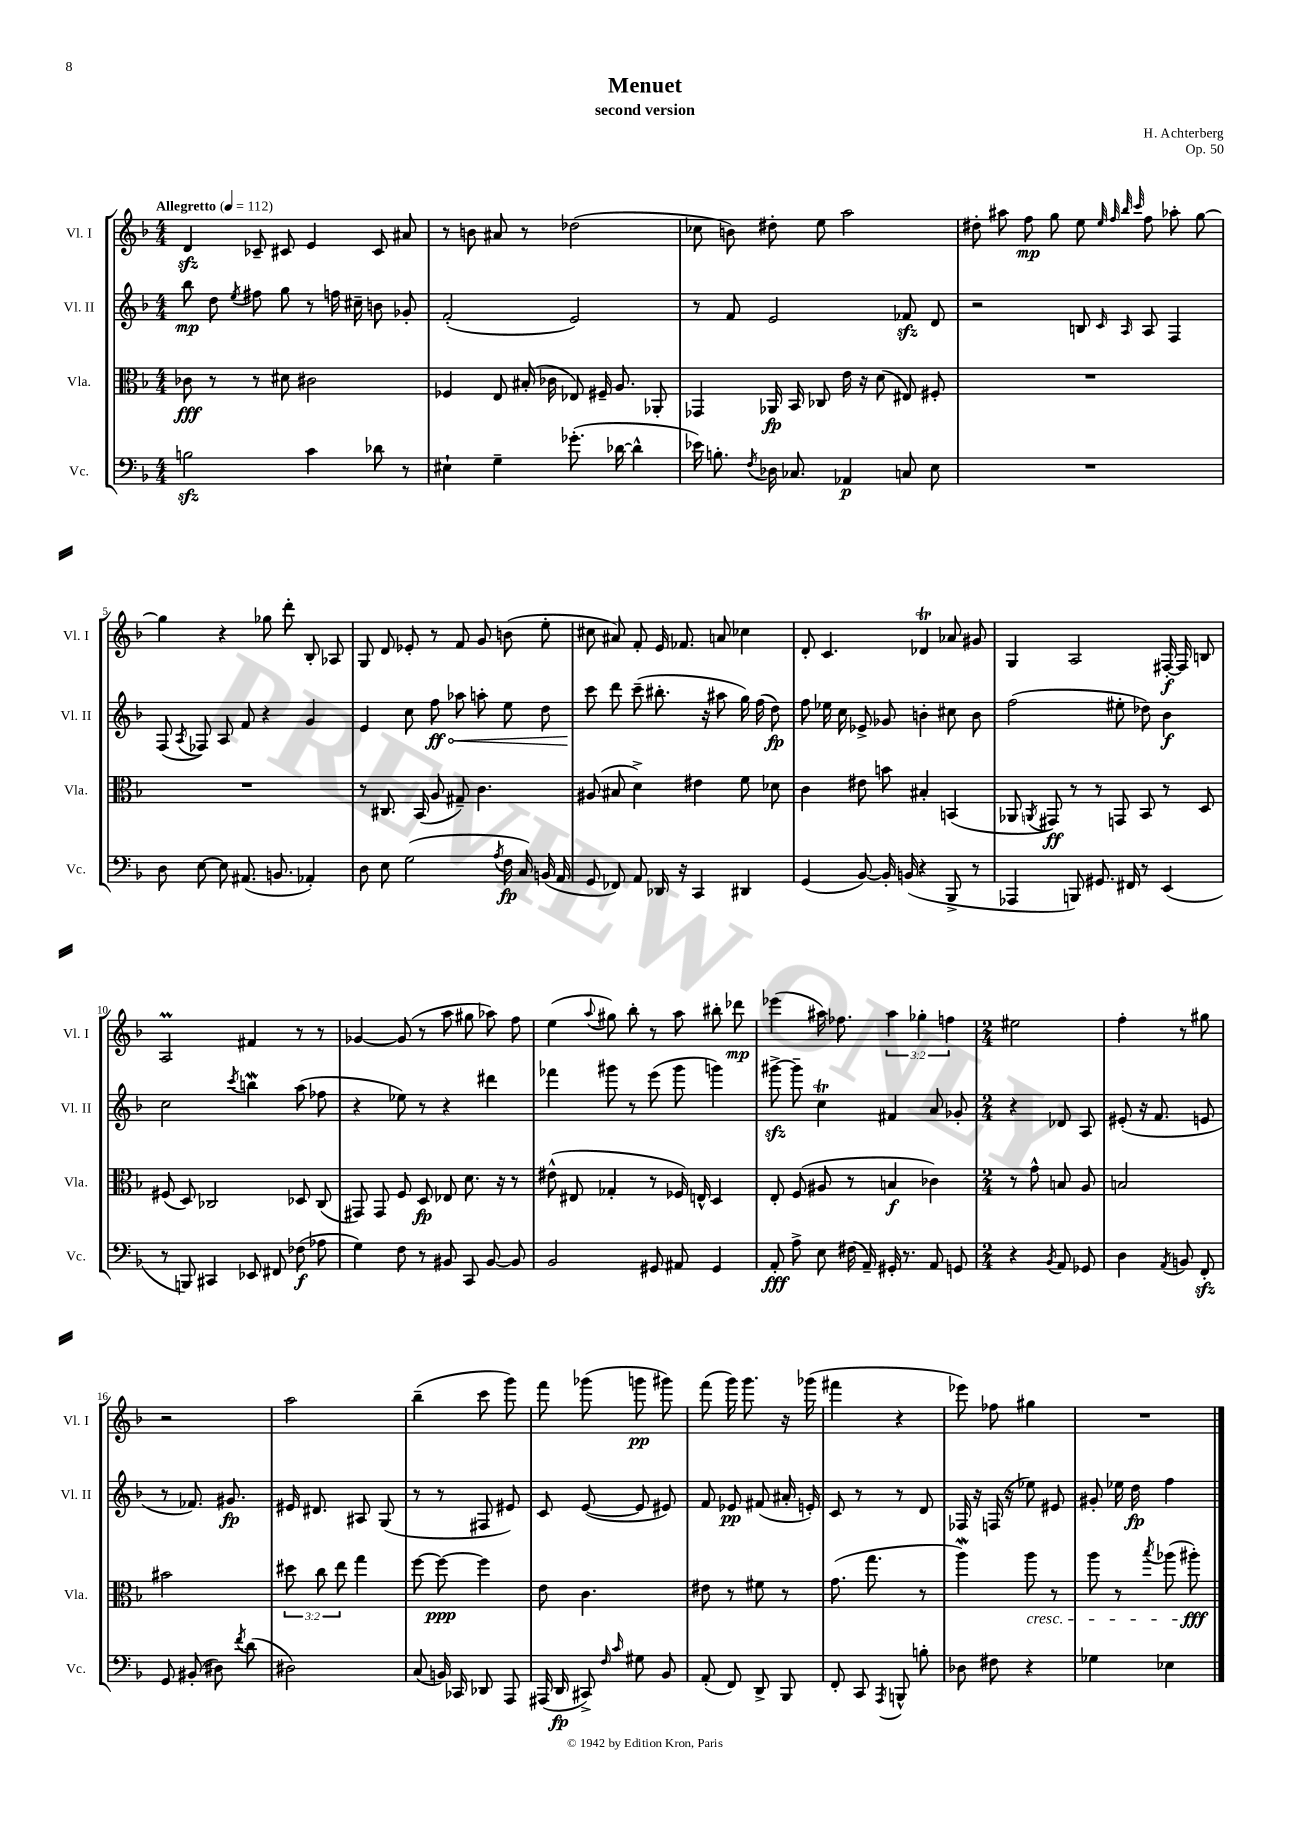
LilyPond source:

\header { title = "Menuet" composer = "H. Achterberg" subtitle = "second version" opus = "Op. 50" }
<<
\new StaffGroup <<
\new Staff = "s0" \with { instrumentName = "Vl. I" shortInstrumentName = "Vl. I" } {
    \clef treble \key f \major \numericTimeSignature \time 4/4 \override Staff.TupletNumber.text = #tuplet-number::calc-fraction-text \tempo "Allegretto" 4 = 112
    \autoBeamOff d'4\sfz ces'8-- cis'8 e'4 cis'8 ais'8 |
    r8 b'8 ais'8 r8 des''2( |
    ces''8 b'8) dis''8-. e''8 a''2 |
    dis''8-. ais''8 f''8\mp g''8 e''8 \grace { e''32 f''32 bes''32 c'''32 } f''8 aes''8-. g''8~ |
    g''4 r4 ges''8 d'''8-. bes8-. aes8 |
    g8 d'8 ees'8-. r8 f'8 g'8 b'8( e''8-. |
    cis''8 ais'8) f'8-. e'16 fes'8. a'8 ces''4 |
    d'8-. c'4. des'4\trill aes'8 gis'8 |
    g4 a2 fis16~-.\f fis16 b8 |
    a2\prall fis'4 r8 r8 |
    ges'4~ ges'8( r8 a''8 gis''8 aes''8) f''8 |
    e''4( \appoggiatura { a''8 } gis''8) bes''8-. r8 a''8 bis''8-. des'''8\mp |
    ees'''4( ais''16) fes''8. \tuplet 3/2 { ais''4 ges''4-. f''4 } |
    \numericTimeSignature \time 2/4 eis''2 |
    f''4-. r8 gis''8 |
    r2 |
    a''2 |
    bes''4--( c'''8 g'''8) |
    f'''8 ges'''8( g'''8\pp gis'''8) |
    f'''8( g'''16) g'''8. r16 ges'''16( |
    fis'''4 r4 |
    ees'''8) fes''8 gis''4 |
    R2 \bar "|." |
}
\new Staff = "s1" \with { instrumentName = "Vl. II" shortInstrumentName = "Vl. II" } {
    \clef treble \key f \major \numericTimeSignature \time 4/4
    \autoBeamOff bes''8\mp d''8 \acciaccatura { e''8 } fis''8 g''8 r8 f''16 cis''16-- b'8 ges'8-. |
    f'2-.( e'2) |
    r8 f'8 e'2 fes'8\sfz d'8 |
    r2 b8 \grace { c'16 a16 } a8 f4 |
    f8( \acciaccatura { a8 } fes8) a8 f'8 r4 g'4 |
    e'4 c''8 \once \override Hairpin.circled-tip = ##t f''8\ff\< aes''8 a''8-. e''8 d''8 |
    c'''8\! d'''8 c'''8--( bis''8.-. r16 ais''8 g''16) f''16( d''8\fp) |
    f''8 ees''16 c''16 ees'8-> ges'8 b'4-. cis''8 b'8 |
    f''2( eis''8-. des''8) bes'4\f |
    c''2 \acciaccatura { c'''8 } b''4\mordent a''8( fes''8 |
    r4 ees''8) r8 r4 dis'''4 |
    fes'''4 gis'''8 r8 e'''8( gis'''8 g'''4) |
    gis'''8~->\sfz gis'''8-- c''4\trill fis'4 a'8 ges'8-. |
    \numericTimeSignature \time 2/4 r4 des'8 a8 |
    eis'8-.( r16 f'8. e'8 |
    r8 fes'8.) gis'8.\fp |
    eis'16 dis'8. ais8 g8( |
    r8 r8 fis8 eis'8) |
    c'8 e'8~( e'8 eis'8) |
    f'8 ees'8\pp fis'8( ais'16-. e'16-.) |
    c'8 r8 r8 d'8 |
    fes16 r16 f16( r16 ees''8) eis'8 |
    gis'8-. ees''16 d''16\fp f''4 \bar "|." |
}
\new Staff = "s2" \with { instrumentName = "Vla." shortInstrumentName = "Vla." } {
    \clef alto \key f \major \numericTimeSignature \time 4/4 \override Staff.TupletNumber.text = #tuplet-number::calc-fraction-text
    \autoBeamOff ces'8\fff r8 r8 dis'8 cis'2 |
    fes4 e8 bis16-.( ces'16 ees8) fis16-- a8. aes,8-. |
    ges,4 aes,16\fp bes,16 ces8 e'16 r16 d'8( eis8) fis8-. |
    R1 |
    R1 |
    r8 cis8. bes,16( a8 gis8--) c'4. |
    ais8( bis8 d'4->) eis'4 f'8 des'8 |
    c'4 eis'8 b'8 bis4-. b,4( |
    aes,8 \acciaccatura { a,8 } gis,8\ff) r8 r8 g,8 bes,8 r8 d8 |
    fis8( d8) ces2 des8 ces8( |
    gis,8) gis,8 f8 d8\fp ees8 d'8. r16 r8 |
    eis'8-^( eis8 ges4-. r8 fes16) e16-^ d4 |
    e8-. f8( ais8 r8 b4\f ces'4) |
    \numericTimeSignature \time 2/4 r8 g'8-^ b8 a8 |
    b2 |
    bis'2 |
    \tuplet 3/2 { dis''8 c''8 e''8 } g''4 |
    f''8~ f''8~\ppp f''4 |
    e'8 c'4. |
    eis'8 r8 fis'8 r8 |
    g'8.( g''8. r8 |
    a''4\mordent) a''8\cresc r8 |
    a''8 r8 \acciaccatura { bes''8 } aes''8( ais''8-.\fff\!) \bar "|." |
}
\new Staff = "s3" \with { instrumentName = "Vc." shortInstrumentName = "Vc." } {
    \clef bass \key f \major \numericTimeSignature \time 4/4
    \autoBeamOff b2\sfz c'4 des'8 r8 |
    eis4-! g4-- ges'8.-.( des'16~ des'4-^ |
    ees'16) b8.-. \acciaccatura { f8 } des16 ces8. aes,4\p c8 e8 |
    R1 |
    d8 e8~ e8 ais,8.( b,8. aes,4-.) |
    d8 e8 g2( \acciaccatura { a8 } f16\fp c16) b,16( a,16 |
    g,8 fes,8) a,8 des,16 r16 c,4 dis,4 |
    g,4( bes,8~) bes,16-. b,16( r4 bes,,8-> r8 |
    aes,,4 b,,8) gis,8. fis,16 r8 e,4( |
    r8 b,,8) cis,4 ees,8 fis,8 fes8\f( aes8 |
    g4) f8 r8 bis,8 c,8 bis,8~ bis,8 |
    bes,2 gis,8 ais,8 gis,4 |
    a,8-.\fff a8-> e8 fis16( a,16--) gis,16-. r8. a,8 g,8 |
    \numericTimeSignature \time 2/4 r4 \acciaccatura { bes,8 } a,8 ges,8 |
    d4 \acciaccatura { a,8 } b,8 f,8-.\sfz |
    g,8 bis,8-.( dis8) \acciaccatura { f'8 } d'8( |
    dis2) |
    c8( b,16) ces,16 des,8 a,,8 |
    ais,,16( d,16\fp cis,8->) \grace { f16 c'16 } gis8 bes,8 |
    a,8-.( f,8) d,8-> bes,,8 |
    f,8-. c,8 \acciaccatura { a,,8 } b,,8-^ b8-. |
    des8 fis8 r4 |
    ges4 ees4 \bar "|." |
}
>>
>>
